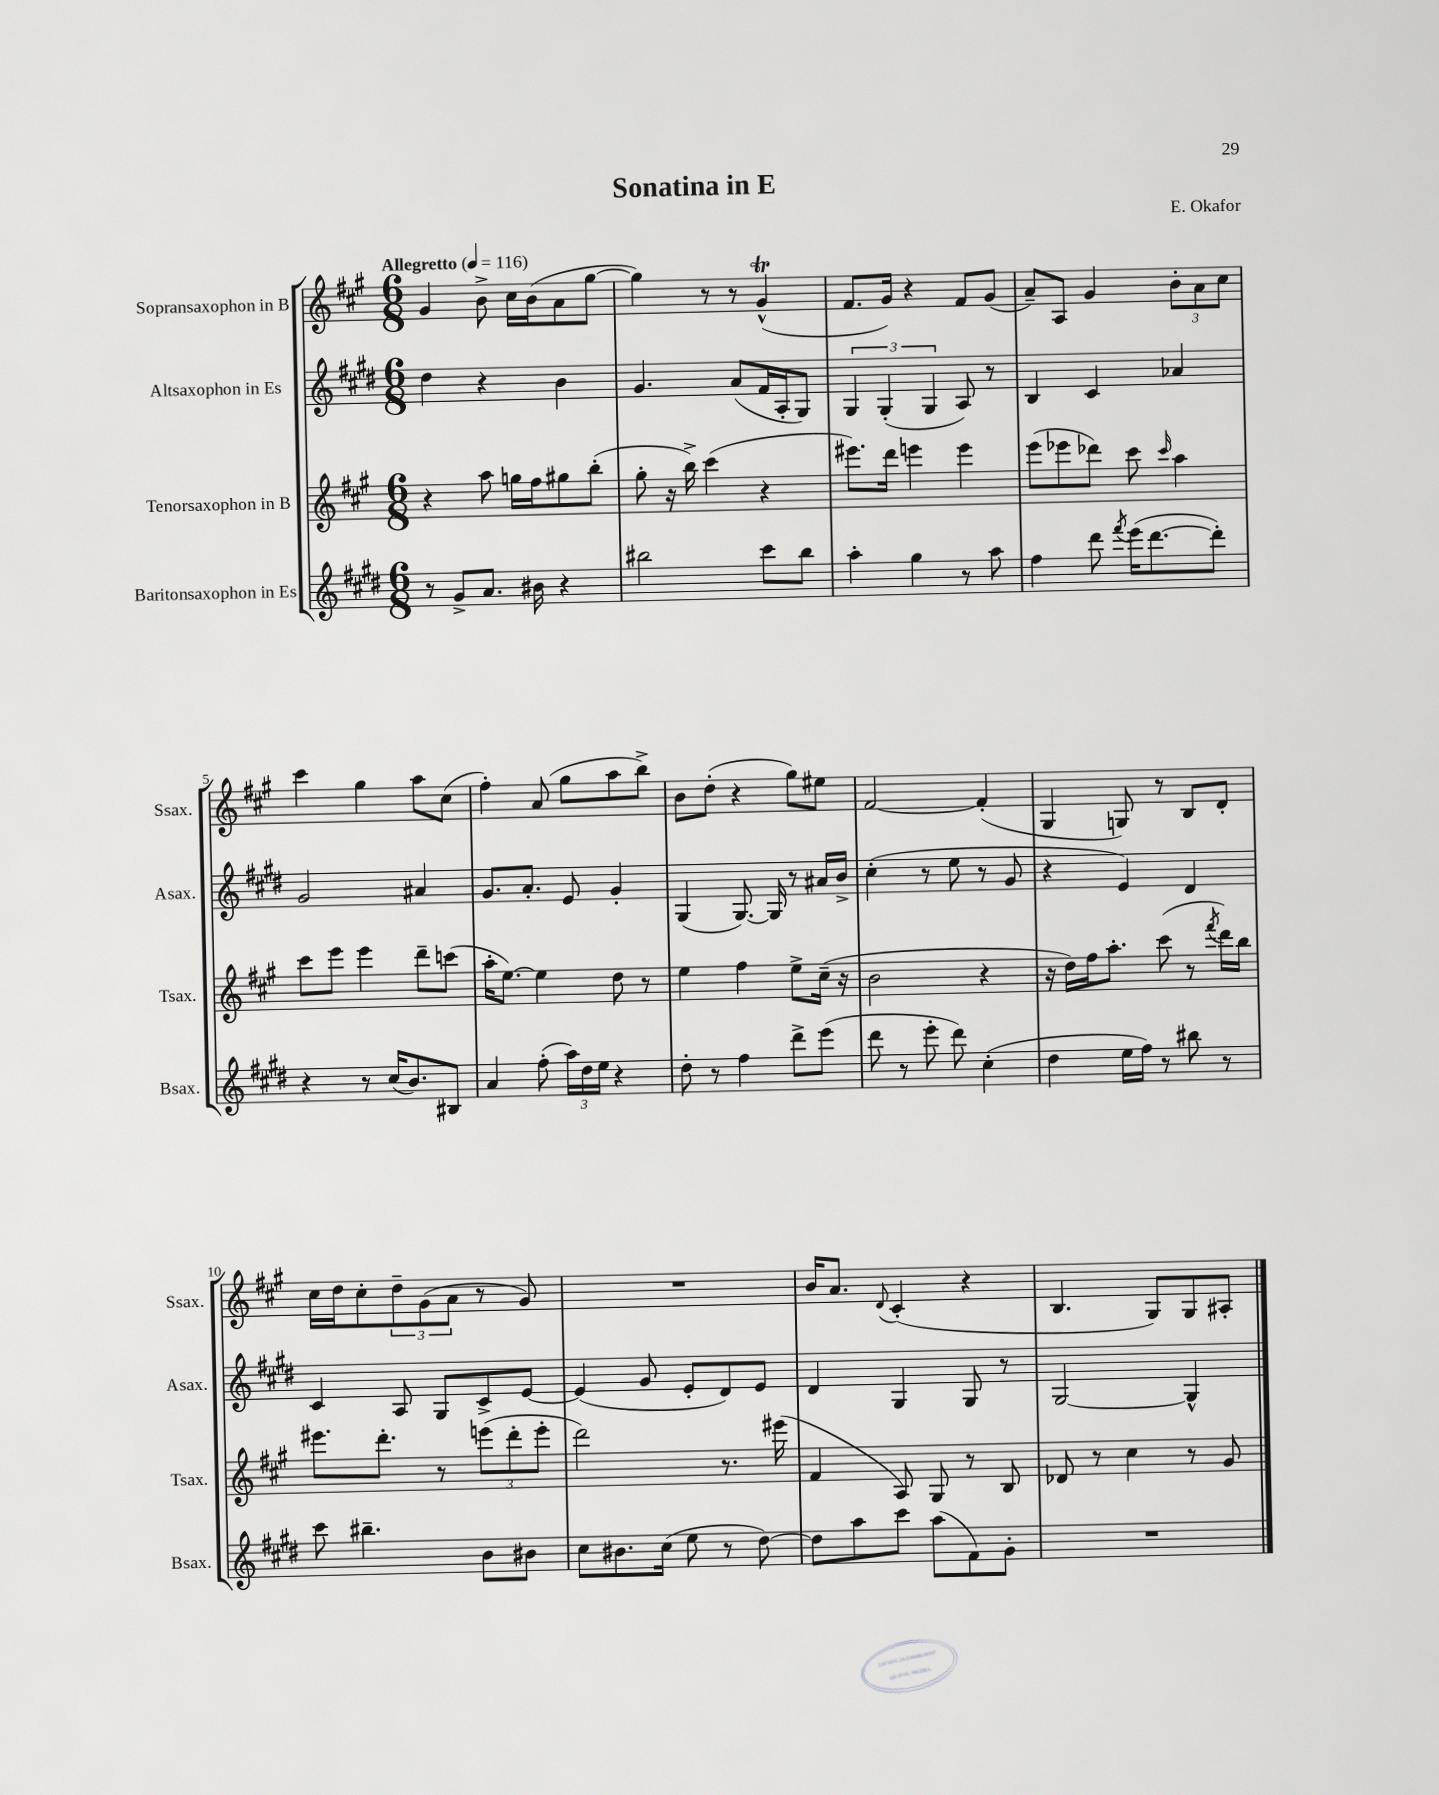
\header { title = "Sonatina in E" composer = "E. Okafor" }
<<
\new StaffGroup <<
\new Staff = "s0" \with { instrumentName = "Sopransaxophon in B" shortInstrumentName = "Ssax." } {
    \clef treble \key a \major \numericTimeSignature \time 6/8 \tempo "Allegretto" 4 = 116
    gis'4 b'8-> cis''16 b'16( a'8 gis''8~ |
    gis''4) r8 r8 gis'4-^\trill( |
    fis'8. gis'16) r4 fis'8 gis'8( |
    a'8--) a8 gis'4 \tuplet 3/2 { b'8-. a'8 cis''8 } |
    cis'''4 gis''4 a''8 cis''8( |
    fis''4-.) a'8( gis''8 a''8 b''8->) |
    b'8 d''8-.( r4 gis''8) eis''8 |
    fis'2~ fis'4-.( |
    gis4 g8) r8 b8 d'8-. |
    cis''16 d''16 cis''8-. \tuplet 3/2 { d''8-- gis'8( a'8 } r8 gis'8) |
    R2. |
    b'16 a'8. \appoggiatura { d'8 } cis'4-.( r4 |
    b4. gis8) gis8 ais8-. \bar "|." |
}
\new Staff = "s1" \with { instrumentName = "Altsaxophon in Es" shortInstrumentName = "Asax." } {
    \clef treble \key e \major \numericTimeSignature \time 6/8
    dis''4 r4 b'4 |
    gis'4. a'8( fis'16 a16-. gis8) |
    \tuplet 3/2 { gis4 gis4-.( gis4 } a8) r8 |
    b4 cis'4 aes'4 |
    gis'2 ais'4 |
    gis'8. a'8.-. e'8 gis'4-. |
    gis4( gis8.~) gis16 r8 ais'16 b'16-> |
    cis''4-.( r8 e''8 r8 gis'8 |
    r4 e'4) dis'4 |
    cis'4 a8 gis8 cis'8-> e'8~ |
    e'4( gis'8 e'8-. dis'8) e'8 |
    dis'4 gis4 gis8 r8 |
    gis2~ gis4-^ \bar "|." |
}
\new Staff = "s2" \with { instrumentName = "Tenorsaxophon in B" shortInstrumentName = "Tsax." } {
    \clef treble \key a \major \numericTimeSignature \time 6/8
    r4 a''8 g''16 fis''16 gis''8 b''8-.( |
    gis''8-. r16 b''16->) cis'''4( r4 |
    eis'''8.) d'''16 e'''4 e'''4 |
    e'''8( ees'''8 des'''8) cis'''8 \grace { cis'''16 } a''4 |
    cis'''8 e'''8 e'''4 d'''8-- c'''8( |
    a''16-. e''8.~) e''4 d''8 r8 |
    e''4 fis''4 e''8-> cis''16--( r16 |
    b'2 r4 |
    r16 d''16) fis''16 a''8.-. cis'''8( r8 \acciaccatura { fis'''8 } d'''16) b''16 |
    eis'''8. d'''8.-. r8 \tuplet 3/2 { e'''8( d'''8-. e'''8-. } |
    d'''2) r8. eis'''16( |
    fis'4 a8) gis8 r8 b8 |
    des'8 r8 cis''4 r8 gis'8 \bar "|." |
}
\new Staff = "s3" \with { instrumentName = "Baritonsaxophon in Es" shortInstrumentName = "Bsax." } {
    \clef treble \key e \major \numericTimeSignature \time 6/8
    r8 gis'8-> a'8. bis'16 r4 |
    bis''2 cis'''8 bis''8 |
    a''4-. gis''4 r8 a''8 |
    fis''4 dis'''8 \acciaccatura { fis'''8 } e'''16( dis'''8.~ dis'''8-.) |
    r4 r8 cis''16( b'8.) bis8 |
    a'4 fis''8-.( \tuplet 3/2 { a''16) dis''16 e''16 } r4 |
    dis''8-. r8 fis''4 dis'''8-> e'''8( |
    dis'''8 r8 e'''8-. dis'''8) cis''4-.( |
    dis''4 e''16 fis''16) r8 bis''8 r8 |
    cis'''8 bis''4.-- b'8 bis'8 |
    cis''8 bis'8. cis''16( e''8 r8 dis''8~) |
    dis''8 a''8 cis'''8 a''8( fis'8) gis'8-. |
    R2. \bar "|." |
}
>>
>>
